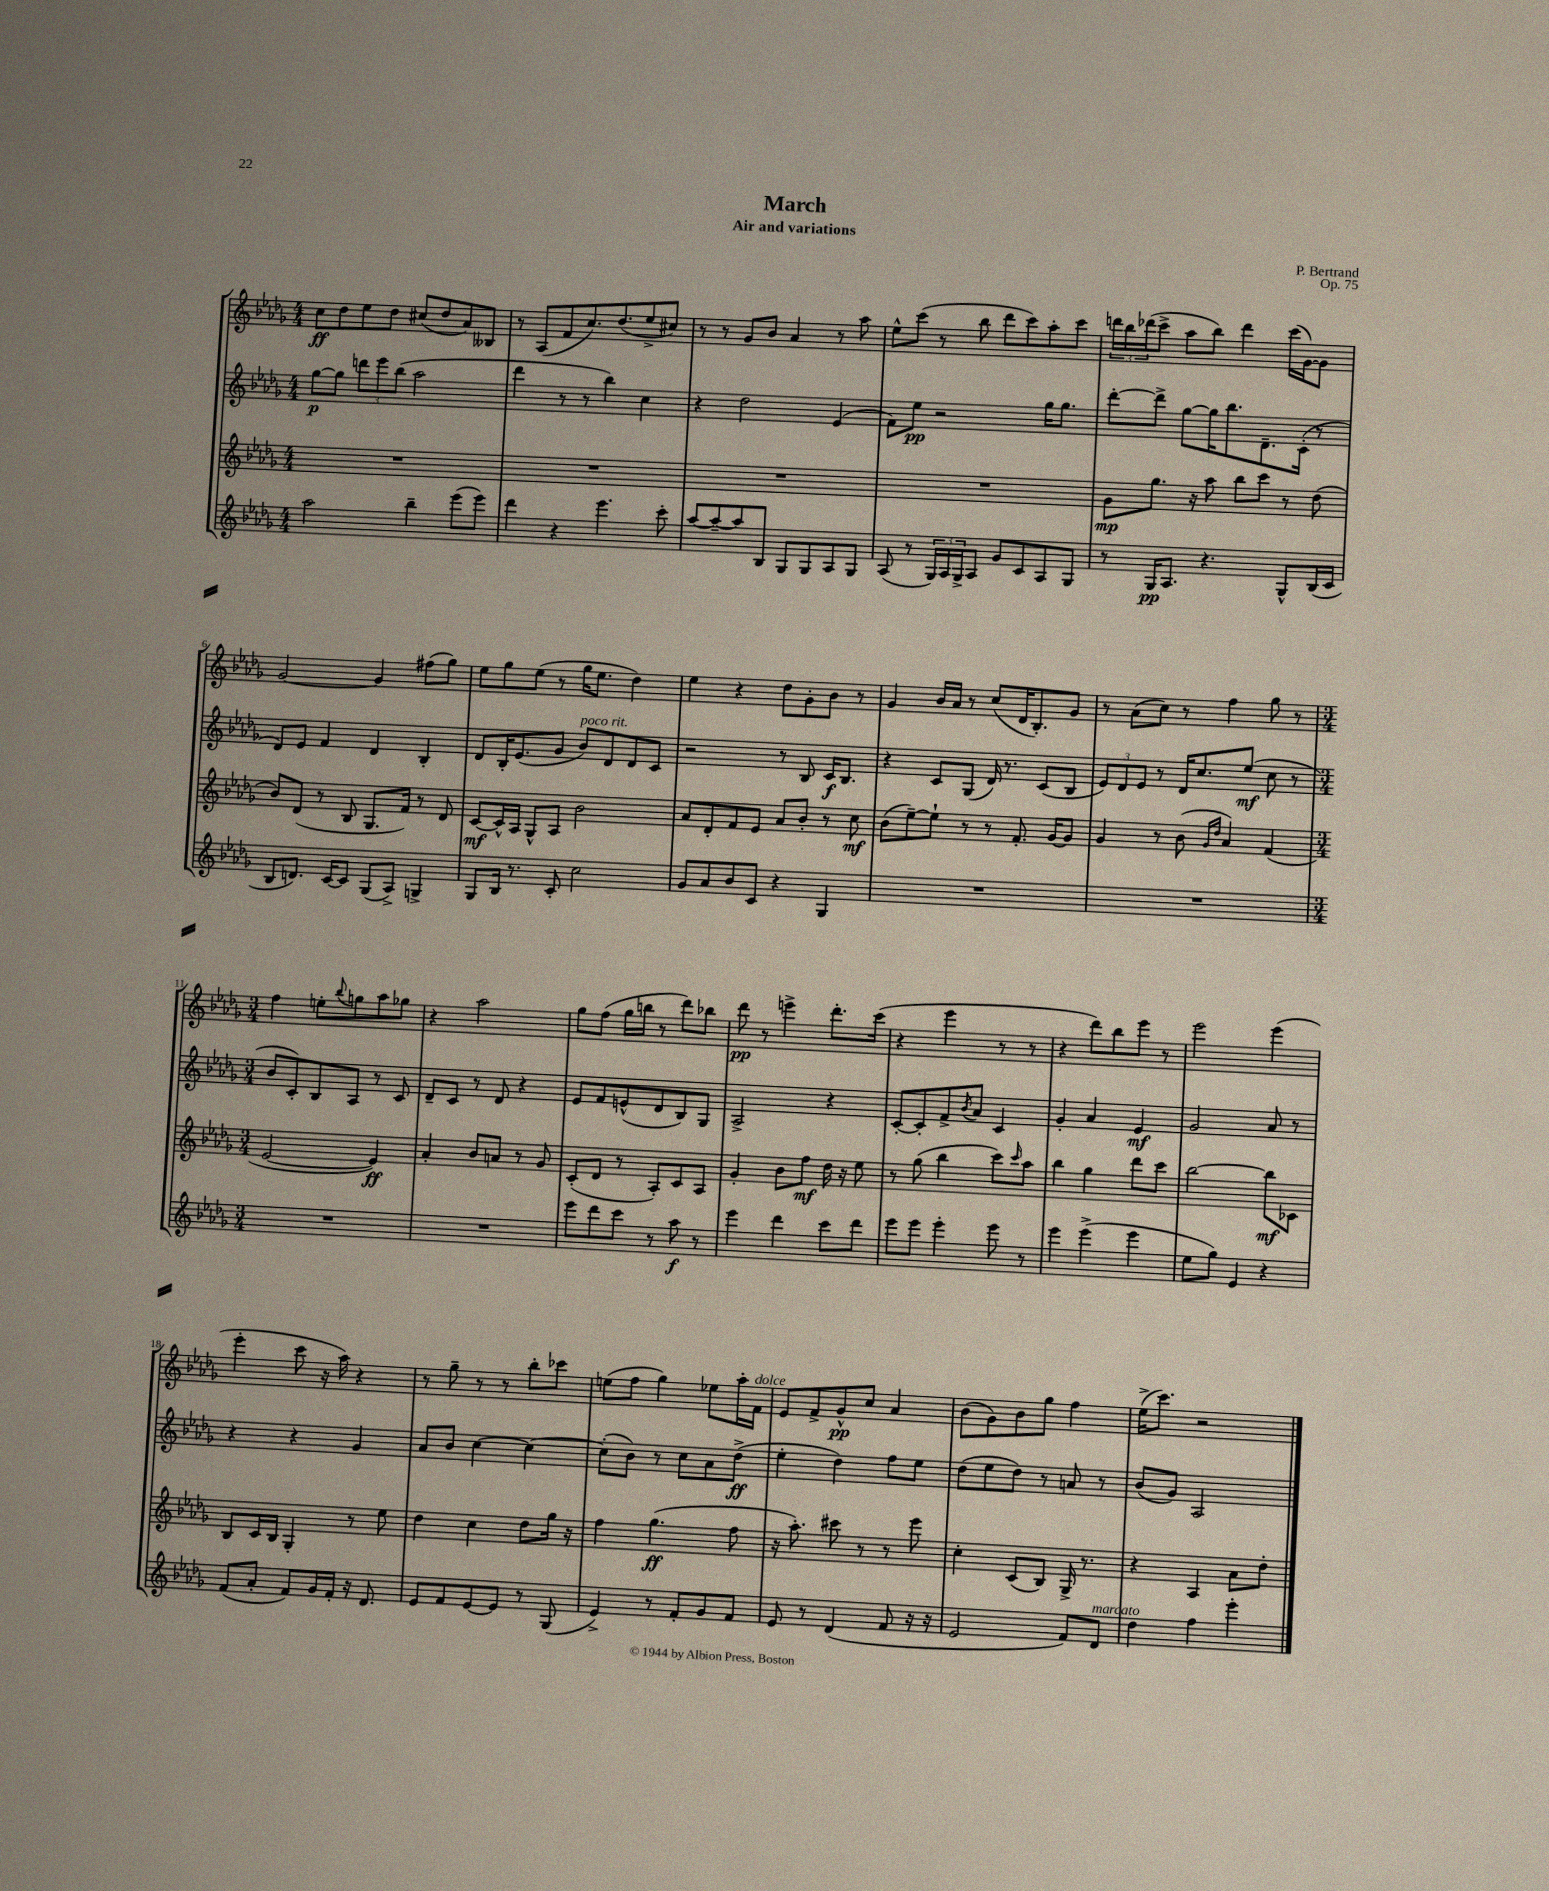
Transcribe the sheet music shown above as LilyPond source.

\header { title = "March" composer = "P. Bertrand" subtitle = "Air and variations" opus = "Op. 75" }
<<
\new StaffGroup <<
\new Staff = "s0" {
    \clef treble \key des \major \numericTimeSignature \time 4/4
    c''8\ff des''8 ees''8 des''8 cis''8( des''8 aes'8) beses8 |
    r8 aes8( f'8 c''8.) des''8.( ees''8-> cis''8) |
    r8 r8 ges'8 bes'8 aes'4 r8 aes''8 |
    ees''8-^ c'''8( r8 bes''8 des'''8 c'''8) aes''8-. c'''8 |
    \tuplet 3/2 { d'''16 bes''16 des'''16( } c'''8-> aes''8 bes''8) des'''4 c'''16( ges'16~) ges'8 |
    ges'2~ ges'4 fis''8( ges''8) |
    ees''8 ges''8 ees''8( r8 ges''16 ees''8. des''4) |
    ees''4 r4 des''8 ges'8-. bes'8 r8 |
    ges'4 bes'16 aes'16 r8 c''8( des'16 bes8.-.) ges'8 |
    r8 aes'8( c''8) r8 f''4 ges''8 r8 |
    \numericTimeSignature \time 3/4 f''4 e''8-. \appoggiatura { bes''8 } g''8 aes''8 ges''8 |
    r4 aes''2 |
    ges''8 f''8( ges''16 b''16 r8 des'''8) bes''8 |
    des'''8\pp r8 e'''4-> des'''8.-. c'''16( |
    r4 ees'''4 r8 r8 |
    r4 des'''8) bes''8 ees'''8 r8 |
    ees'''2 ees'''4( |
    ees'''4-. c'''8 r16 aes''16) r4 |
    r8 ges''8-- r8 r8 bes''8-. ces'''8 |
    e''8( f''8 ges''4) ees''8 aes''16-. f'16^\markup { \italic "dolce" } |
    ees'8 f'8-> ges'8-^\pp c''8 aes'4 |
    bes'8( ges'8) bes'8 ges''8 f''4 |
    ees''16->( c'''8.) r2 \bar "|." |
}
\new Staff = "s1" {
    \clef treble \key des \major \numericTimeSignature \time 4/4
    ges''8~\p ges''8 \tuplet 3/2 { d'''8 ees'''8 bes''8( } aes''2 |
    des'''4 r8 r8 bes''4) c''4 |
    r4 des''2 ees'4( |
    f'8) ees''8\pp r2 ges''16 ges''8. |
    des'''8~-. des'''8-> ges''8~ ges''16 bes''8. des'8.-- c'16-.( r8 |
    des'8) ees'8 f'4 des'4 bes4-. |
    des'8 bes16-. ees'8.( ges'8 bes'8^\markup { \italic "poco rit." }) des'8 des'8 c'8 |
    r2 r8 bes8 c'16\f bes8. |
    r4 c'8 ges8( des'16) r8. c'8( bes8 |
    \tuplet 3/2 { ees'8) des'8 ees'8 } r8 des'16 c''8. ees''8\mf( c''8 r8 |
    \numericTimeSignature \time 3/4 bes'8 c'8-.) bes8 aes8 r8 c'8 |
    des'8-- c'8 r8 des'8 r4 |
    ees'8 f'8 e'8-^( des'8 bes8) ges8 |
    aes2-> r4 |
    c'8~-. c'8-. f'8-> \acciaccatura { bes'8 } aes'8 c'4 |
    ges'4-. aes'4 ees'4\mf |
    ges'2 aes'8 r8 |
    r4 r4 ges'4 |
    aes'8 bes'8 c''4~ c''4~ |
    c''8-.( bes'8) r8 c''8 aes'8 des''8->\ff( |
    ees''4-. des''4) f''8 ees''8 |
    des''8( ees''8 des''8) r8 a'8 r8 |
    bes'8( ges'8) aes2 \bar "|." |
}
\new Staff = "s2" {
    \clef treble \key des \major \numericTimeSignature \time 4/4
    R1 |
    R1 |
    R1 |
    R1 |
    ges'8\mp ges''8. r16 aes''8 bes''8 c'''8 r8 des''8( |
    bes'8) des'8( r8 bes8 ges8. f'16) r8 des'8 |
    c'8~\mf c'16-^ aes16 ges8-^ aes8 bes'2 |
    aes'8 des'8-. f'8 ees'8 aes'8 bes'8-. r8 c''8\mf |
    bes'8( ees''8~--) ees''8-! r8 r8 f'8.-. ges'16~ ges'8 |
    ges'4 r8 bes'8( \grace { ges'16 des''16 } aes'4) f'4( |
    \numericTimeSignature \time 3/4 ees'2~ ees'4\ff) |
    aes'4-. bes'8 a'8 r8 ges'8 |
    c'8-.( des'8 r8 aes8-.) c'8 aes8 |
    ges'4-. bes'8 f''8\mf des''16 r16 ees''8 |
    r8 ges''8( bes''4 c'''8) \grace { c'''16 } aes''8 |
    bes''4 ges''4 des'''8 c'''8 |
    bes''2~ bes''8\mf ces'8 |
    bes8 c'16 bes16 ges4-. r8 ees''8 |
    des''4 c''4 des''8 ges''16 r16 |
    f''4 ges''4.\ff( f''8 |
    r16 aes''8.-.) cis'''8 r8 r8 ees'''8 |
    c''4-. c'8( bes8) ges16-> r8. |
    r4 aes4 aes'8 des''8-. \bar "|." |
}
\new Staff = "s3" {
    \clef treble \key des \major \numericTimeSignature \time 4/4
    aes''2 bes''4-- ees'''8( ees'''8) |
    des'''4 r4 ees'''4. c'''8-. |
    aes''8~ aes''8~-- aes''8 bes8 ges8 ges8 aes8 ges8 |
    aes8( r8 \tuplet 3/2 { ges16) aes16 ges16-> } aes8 ges'8 c'8 aes8 ges8 |
    r8 ges16\pp aes8. r4. ges8-^ bes16( c'16 |
    bes8 d'8.) c'16~ c'8 ges8( aes8->) g4-> |
    ges8 bes16 r8. c'8-. c''2 |
    ges'8 aes'8 bes'8 c'8 r4 ges4 |
    R1 |
    R1 |
    \numericTimeSignature \time 3/4 R2. |
    R2. |
    ees'''8 des'''8 c'''8 r8 aes''8\f r8 |
    ees'''4 des'''4 c'''8 des'''8 |
    ees'''8 ees'''8 ees'''4-. ees'''8 r8 |
    ees'''4 ees'''4->( ees'''4 |
    ees''8 ges''8) ees'4 r4 |
    f'8( aes'8-. f'8) ges'16 f'16-. r16 des'8. |
    ees'8 f'8 ees'8~ ees'8 r8 ges8( |
    ees'4->) r8 f'8-. ges'8 f'8 |
    ees'8 r8 des'4( f'8 r16 r16 |
    ees'2 f'8) des'8^\markup { \italic "marcato" } |
    des''4 f''4 ees'''4-. \bar "|." |
}
>>
>>
